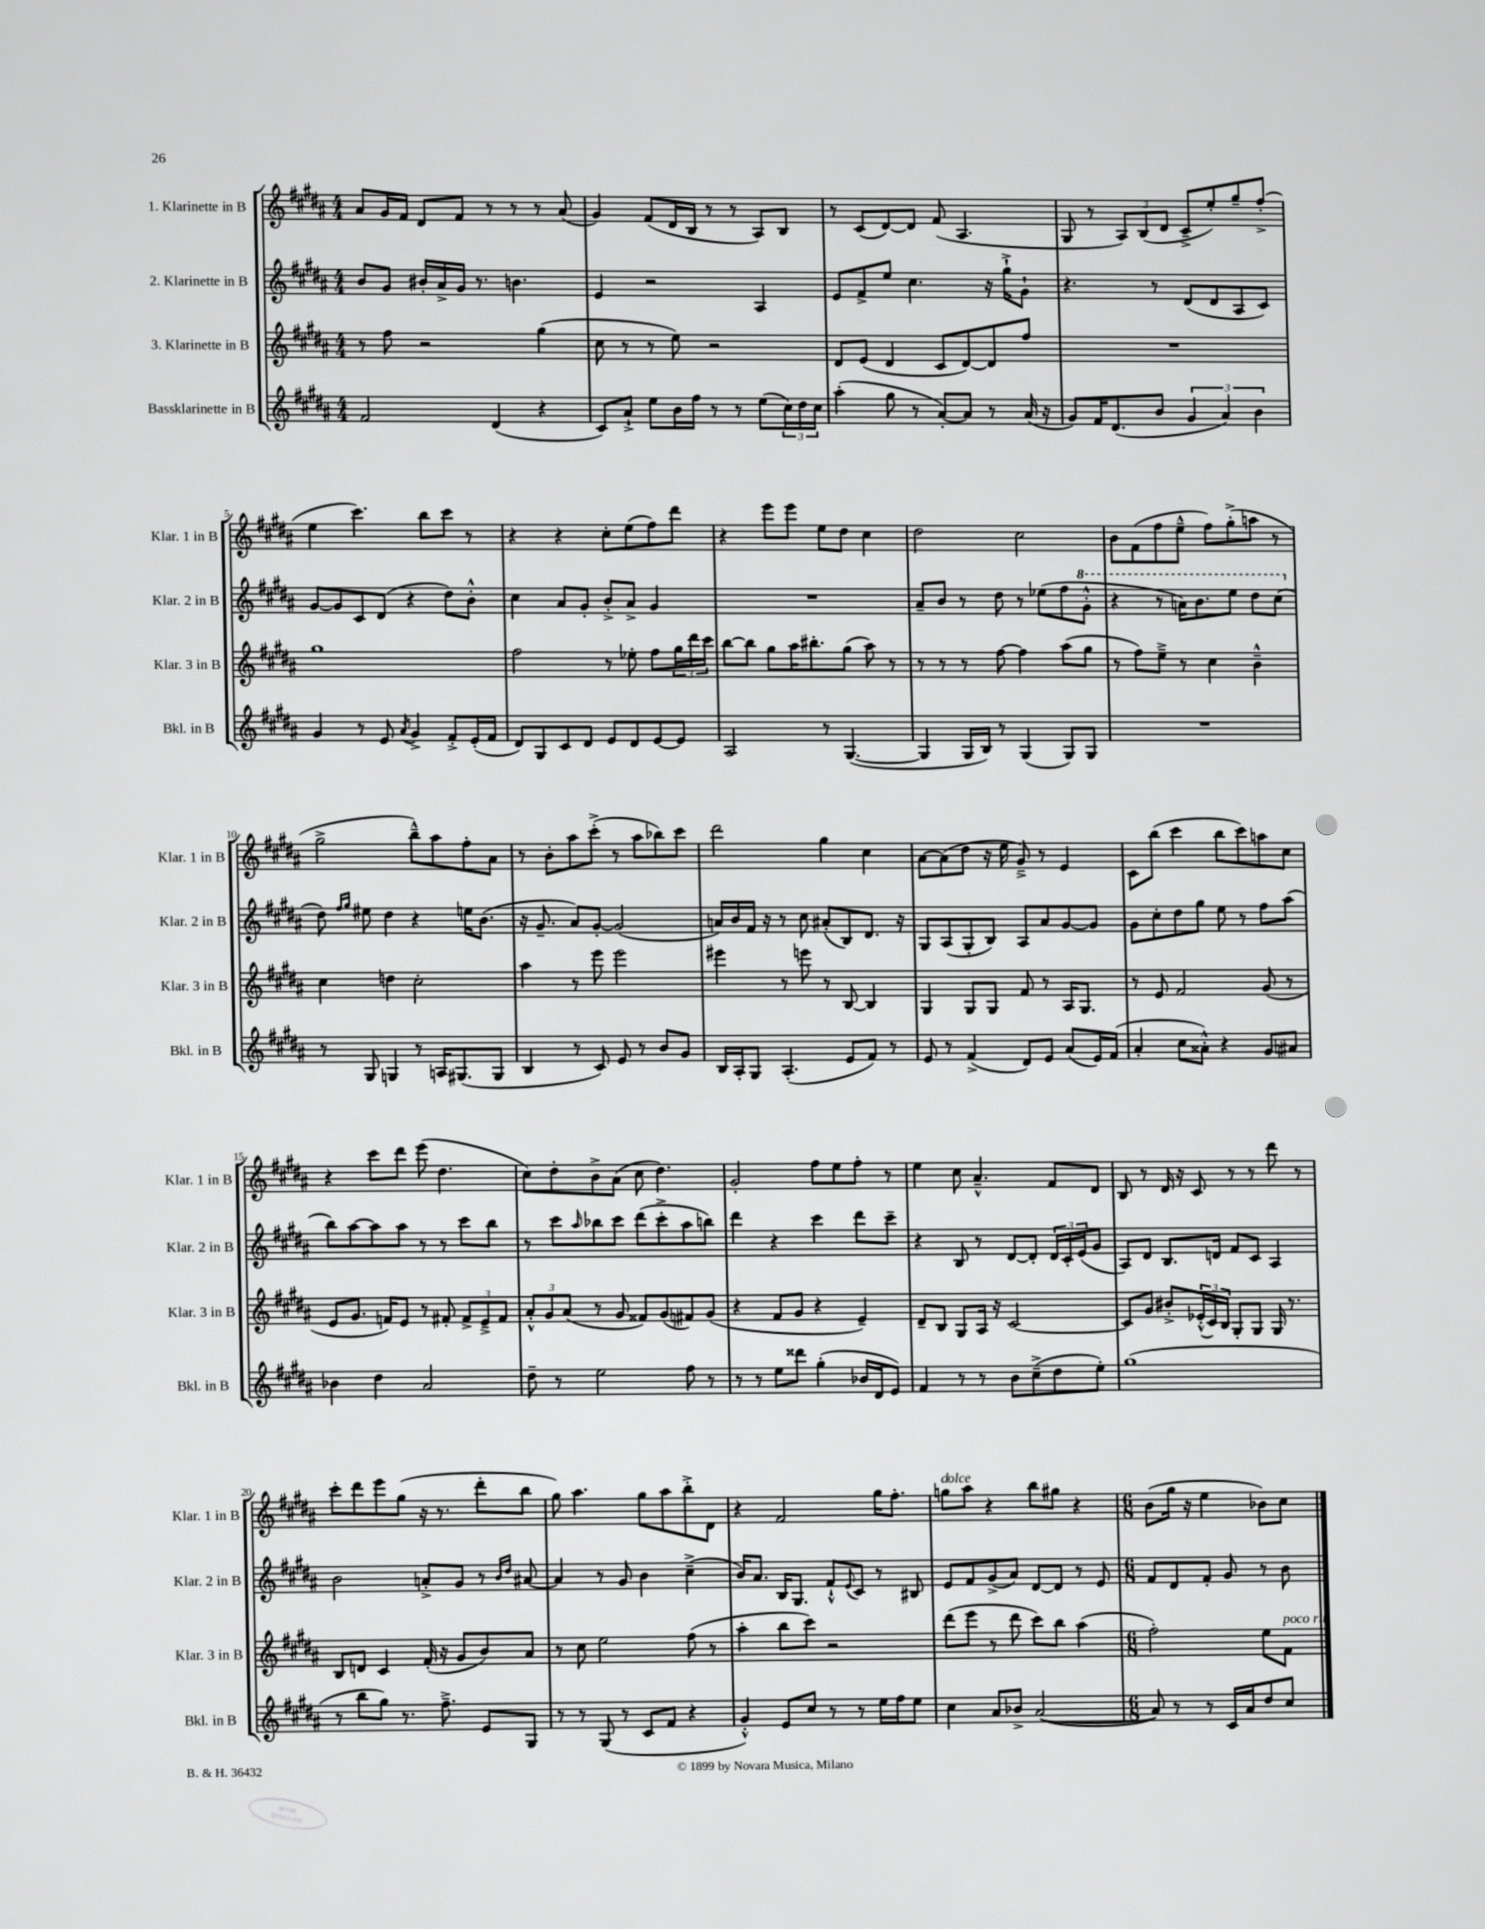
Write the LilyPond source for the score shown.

<<
\new StaffGroup <<
\new Staff = "s0" \with { instrumentName = "1. Klarinette in B" shortInstrumentName = "Klar. 1 in B" } {
    \clef treble \key b \major \numericTimeSignature \time 4/4
    ais'8 gis'16 fis'16 dis'8 fis'8 r8 r8 r8 ais'8( |
    gis'4) fis'8( dis'16 b16 r8 r8 ais8) b8 |
    r8 cis'8( dis'8~) dis'8 fis'8( ais4. |
    gis8 r8 \tuplet 3/2 { ais8) b8( dis'8 } cis'8---> e''8-.) gis''8-- fis''8-.->( |
    e''4 cis'''4.) b''8 cis'''8 r8 |
    r4 r4 cis''8-. e''8( fis''8) dis'''8 |
    r4 e'''8 e'''8 e''8 dis''8 cis''4 |
    dis''2 cis''2 |
    b'8 fis'8( fis''8 e''8---^ fis''8) gis''8-.->( a''8 r8 |
    gis''2-> b''8---^) ais''8 fis''8-. ais'8 |
    r8 b'8-. ais''8 cis'''8-.->( r8 ais''8 bes''8) cis'''8 |
    dis'''2 gis''4 cis''4 |
    ais'8~ ais'8( dis''8 r16 e''16 gis'8--->) r8 e'4 |
    cis'8 b''8( cis'''4 b''8 cis'''8) a''8 cis''8 |
    r4 cis'''8 dis'''8 e'''8( dis''4. |
    cis''8) dis''8-. b'8-> ais'8( cis''8 dis''4.) |
    gis'2-. fis''8 e''8 fis''8-. r8 |
    e''4 cis''8 ais'4.---^ fis'8 dis'8 |
    b8 r8 dis'16 r16 cis'8 r8 r8 dis'''8 r8 |
    cis'''8-. dis'''8 e'''8 gis''8( r16 r8. dis'''8-. b''8 |
    gis''8) ais''4. gis''8 ais''8 b''8-.-> dis'8 |
    r4 fis'2 gis''16 fis''8.-. |
    g''8^\markup { \italic "dolce" } ais''8 r4 b''8 gis''8 r4 |
    \numericTimeSignature \time 6/8 b'8( gis''16 r16 e''4 bes'8) cis''8 \bar "|." |
}
\new Staff = "s1" \with { instrumentName = "2. Klarinette in B" shortInstrumentName = "Klar. 2 in B" } {
    \clef treble \key b \major \numericTimeSignature \time 4/4
    b'8 gis'8 bis'16-. ais'16-> gis'16 r8. b'4. |
    e'4 r2 ais4 |
    e'8 fis'8-> e''8 cis''4. r16 gis''16-!-> gis'8-! |
    r4. r8 dis'8( dis'8 ais8 cis'8) |
    gis'8~ gis'8 cis'8 dis'8( r4 dis''8) b'8-.-^ |
    cis''4 ais'8 gis'8-. b'8-.-> ais'8-> gis'4 |
    R1 |
    ais'8-- b'8 r8 dis''8 r8 ees''8( fis''8 \ottava #1 gis''8-.-^ |
    r4 r8 a''16) b''8. e'''8 dis'''8 cis'''8( \ottava #0 |
    dis''8) \grace { fis''16 gis''16 } eis''8 dis''4 r4 e''16 b'8.( |
    r16 gis'8.-- ais'8) gis'8~-. gis'2( |
    a'16) b'16 fis'16 r16 r8 cis''8 ais'8-.( b8) dis'8. r16 |
    gis8 ais8( gis8-. b8) ais8 ais'8 gis'8~ gis'8 |
    gis'8 cis''8-. dis''8 gis''8 e''8 r8 fis''8 ais''8( |
    b''8) ais''8~ ais''8 ais''8 r8 r8 cis'''8 b''8 |
    r8 cis'''8 \grace { ais''16 } bes''8 cis'''8 dis'''8( cis'''8-.-> ais''8 b''8) |
    dis'''4 r4 cis'''4 dis'''8 cis'''8-- |
    r4 b8 r8 dis'8~ dis'8-. \tuplet 3/2 { dis'16 cis'16-. e'16( } gis'8 |
    ais8) dis'8 b8. d'16 fis'8 cis'8 ais4 |
    b'2 a'8-.-> gis'8 r8 \grace { b'16 dis''16 } ais'8~ |
    ais'4 r8 gis'8 b'4 cis''4--->( |
    b'16) ais'8. b16 gis8. fis'8-!-^ \appoggiatura { e'8 } cis'8 r8 bis8 |
    e'8 fis'8 gis'8->( ais'8) dis'8~ dis'8 r8 e'8 |
    \numericTimeSignature \time 6/8 fis'8 dis'8 fis'8-. gis'8 r8 b'8 \bar "|." |
}
\new Staff = "s2" \with { instrumentName = "3. Klarinette in B" shortInstrumentName = "Klar. 3 in B" } {
    \clef treble \key b \major \numericTimeSignature \time 4/4
    r8 fis''8 r2 gis''4( |
    cis''8 r8 r8 e''8) r2 |
    dis'8 e'8( dis'4 cis'8 dis'8~) dis'8 fis''8 |
    R1 |
    gis''1 |
    fis''2 r8 ees''8-. fis''8 \tuplet 3/2 { gis''16 dis'''16 cis'''16 } |
    b''8~ b''8 gis''8 ais''16 bis''8.-. gis''8( ais''8) r8 |
    r8 r8 r8 fis''8~ fis''4 ais''8( gis''8 |
    r8 fis''8) e''8---> r8 cis''4 b'4---^ |
    cis''4 d''4 cis''2-. |
    ais''4 r8 e'''8 e'''2 |
    eis'''4 r8 e'''8 r8 b8~ b4 |
    gis4 gis8 gis8 fis'8 r8 ais16 gis8. |
    r8 e'8 fis'2 gis'8( r8 |
    e'8 gis'8. f'16) e'8 r8 fis'8-. \tuplet 3/2 { fis'8-> e'8---> fis'8 } |
    \tuplet 3/2 { ais'8-.-^ gis'8 ais'8( } r8 gis'8 fisis'8) gis'8( fis'8) gis'8( |
    r4 fis'8 gis'8 r4 e'4--) |
    dis'8-- b8 gis8 ais16 r16 cis'2~ |
    cis'8 gis'8 bis'8-.-> \tuplet 3/2 { ees'16-.-^( cis'16) b16 } gis8-. gis8 gis16 r8. |
    b8 d'8 cis'4 fis'16-.( r16 gis'8 b'8) ais'8 |
    r8 cis''8 e''2 fis''8( r8 |
    ais''4-. b''8 cis'''8) r2 |
    dis'''8( e'''8 r8 dis'''8 cis'''8) b''8 ais''4( |
    \numericTimeSignature \time 6/8 fis''2-.) e''8 fis'8^\markup { \italic "poco rit." } \bar "|." |
}
\new Staff = "s3" \with { instrumentName = "Bassklarinette in B" shortInstrumentName = "Bkl. in B" } {
    \clef treble \key b \major \numericTimeSignature \time 4/4
    fis'2 dis'4( r4 |
    cis'8) ais'8-!-> e''8 b'16 fis''16 r8 r8 e''8( \tuplet 3/2 { cis''16) dis''16 cis''16 } |
    ais''4-.( gis''8 r8 ais'8~-.) ais'8 r8 ais'16( r16 |
    gis'8) fis'16 dis'8.( b'8 \tuplet 3/2 { gis'4 ais'4) b'4 } |
    gis'4 r8 e'8 \acciaccatura { ais'8 } gis'4-> fis'8-.-> e'16-.( fis'16 |
    dis'8) gis8 cis'8 dis'8 e'8 dis'8 e'8~ e'8 |
    ais2 r8 gis4.~( |
    gis4 gis16 b16) r8 gis4( gis8) gis8 |
    R1 |
    r8 gis8 g4 r8 a16 gis8.( gis8 |
    b4 r8 cis'8) e'8 r8 b'8 gis'8 |
    b16 ais16-. gis8 ais4.-.( e'8 fis'8) r8 |
    e'8 r8 fis'4->( dis'8) e'8 ais'8( e'16) fis'16( |
    ais'4-. cis''8 aisis'8-.-^) r4 gis'8 ais'8 |
    bes'4 dis''4 ais'2 |
    dis''8-- r8 e''2 fis''8 r8 |
    r8 r8 e''8 disis'''8 gis''4-.( bes'16 dis'16 e'8) |
    fis'4 r8 r8 b'8 cis''8--->( dis''8 e''8-.) |
    gis''1( |
    r8 b''8 gis''8) r8. fis''8.---> e'8 gis8 |
    r8 r8 gis8( r8 cis'8 fis'8 r4 |
    gis'4-.-^) e'8 cis''8 r8 r8 e''16 fis''16 e''8 |
    cis''4 ais'8 bes'8-> ais'2~( |
    \numericTimeSignature \time 6/8 ais'8) r8 r8 cis'16 ais'16 dis''8 cis''8 \bar "|." |
}
>>
>>
